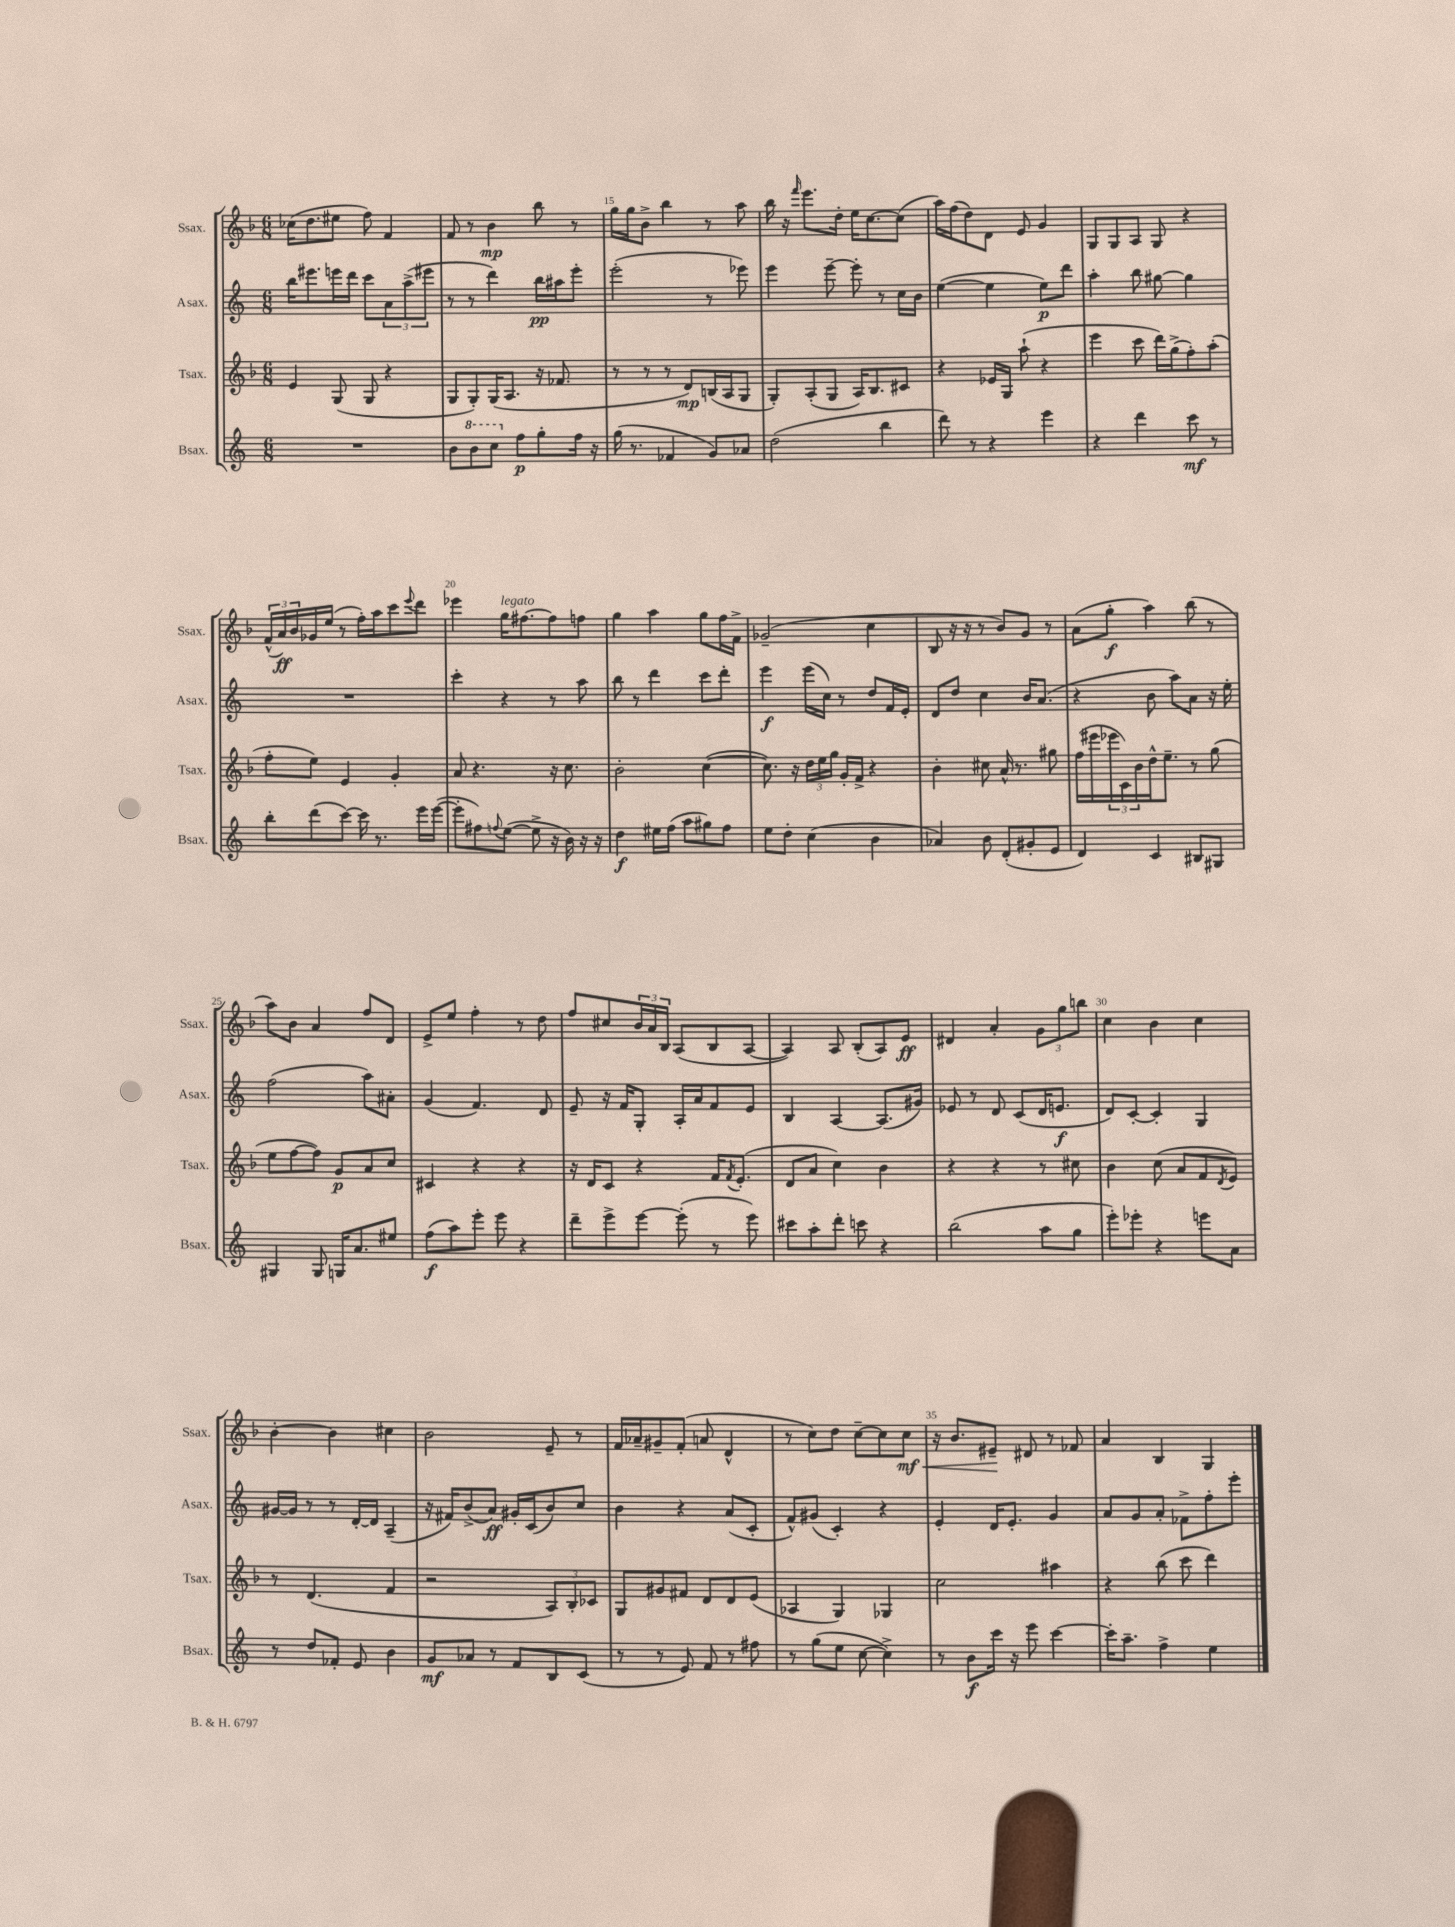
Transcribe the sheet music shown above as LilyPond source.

<<
\new StaffGroup <<
\new Staff = "s0" \with { instrumentName = "Ssax." shortInstrumentName = "Ssax." } {
    \clef treble \key f \major \numericTimeSignature \time 6/8
    ces''16( d''8. eis''8 f''8) f'4 |
    f'8 r8 bes'4\mp bes''8 r8 |
    g''16 g''16 bes'8-> bes''4 r8 a''8 |
    bes''16 r16 \grace { f'''16 } e'''8. d''16-. e''16 c''8.~ c''8( |
    a''16) f''16( d''8) d'8 e'8 g'4 |
    g8 g8 a8 g8 r4 |
    \tuplet 3/2 { f'16-^( a'16\ff) bes'16 } ges'16 e''16( r8 f''16-.) a''16 c'''8 \appoggiatura { e'''8 } d'''8 |
    ees'''4 g''16^\markup { \italic "legato" } fis''8.~ fis''8 f''8 |
    g''4 a''4 g''8 f''16 f'16-> |
    ges'2--( c''4 |
    bes8 r16 r16 r8 bes'8) g'8 r8 |
    a'8( g''8-.\f a''4) bes''8( r8 |
    a''8) bes'8 a'4 f''8 d'8 |
    e'8-> e''8 f''4-. r8 d''8 |
    f''8 cis''8 \tuplet 3/2 { bes'16 a'16 bes16 } a8( bes8 a8~ |
    a4) a8 bes8-.( a8) e'8\ff |
    dis'4 a'4-. \tuplet 3/2 { g'8 g''8 b''8 } |
    c''4 bes'4 c''4 |
    bes'4~-. bes'4 cis''4 |
    bes'2 e'8-- r8 |
    f'16 aes'16-- gis'8-- f'8-.( a'8 d'4-^ |
    r8 c''8) d''8 c''8~-- c''8 c''8\mf\< |
    r16 bes'8. eis'8--\! dis'8 r8 fes'8 |
    a'4 bes4 g4 \bar "|." |
}
\new Staff = "s1" \with { instrumentName = "Asax." shortInstrumentName = "Asax." } {
    \clef treble \key c \major \numericTimeSignature \time 6/8
    b''16 eis'''8. e'''16 d'''16 c'''8 \tuplet 3/2 { a'8 a''8->( eis'''8 } |
    r8 r8 d'''4) b''16\pp ais''16 e'''8-. |
    e'''2-.( r8 ees'''8) |
    e'''4 e'''8~-- e'''8-. r8 c''16 b'16 |
    e''4~( e''4 e''8\p) d'''8 |
    a''4-. b''8 gis''8~ gis''4 |
    R2. |
    c'''4-. r4 r8 a''8 |
    b''8 r8 d'''4 c'''8 d'''8-. |
    e'''4\f e'''16( c''16) r8 d''8 f'16 e'16-. |
    d'8 d''8 c''4 b'16 a'8.( |
    r4 b'8 a''8) a'8 r16 e''16-. |
    f''2( a''8) ais'8-. |
    g'4( f'4.) d'8 |
    e'8-- r16 f'16 g8-. a16-. a'16 f'8 e'8 |
    b4 a4~ a8.( gis'16) |
    ees'8 r8 d'8 c'8( d'16 e'8.\f |
    d'8) c'8~-. c'4-. g4 |
    gis'16~ gis'16 r8 r8 d'16~-. d'16 a4--( |
    r16 fis'16) b'8->( a'8\ff) gis'16-. c'16( b'8) c''8 |
    b'4 r4 a'8( c'8-. |
    f'8-^) gis'8( c'4-.) r4 |
    e'4-. d'16 e'8.-. g'4 |
    a'8 g'8 a'8-. fes'8-> f''8-. e'''8-. \bar "|." |
}
\new Staff = "s2" \with { instrumentName = "Tsax." shortInstrumentName = "Tsax." } {
    \clef treble \key f \major \numericTimeSignature \time 6/8
    e'4 g8( g8 r4 |
    g8 g8-.) g16( a8. r16 fes'8. |
    r8 r8 r8 d'8\mp) b16( a16 g8 |
    g8-.) a8-.( g8 a16) bes8. cis'8 |
    r4 ees'16 g16 a''8-!( r4 |
    e'''4 c'''8 d'''16) g''16->( f''8-.) a''8-.( |
    f''8-. e''8) e'4 g'4-. |
    a'8 r4. r16 c''8. |
    bes'2-. c''4~( |
    c''8.) r16 \tuplet 3/2 { d''16 e''16 g''16 } g'16-. f'16-> r4 |
    bes'4-. cis''8 a'16-^ r8. gis''8 |
    f''16( eis'''16 \tuplet 3/2 { ees'''16 c'16) bes'16 } d''16-^ e''8.-- r8 g''8( |
    e''8 f''8~ f''8) g'8\p a'8 c''8 |
    cis'4 r4 r4 |
    r16 d'16 c'8 r4 f'16 \acciaccatura { f'8 } e'8.-.( |
    d'8 a'8 c''4) bes'4 |
    r4 r4 r8 cis''8 |
    bes'4 c''8( a'8 f'8 \acciaccatura { d'8 } e'8) |
    r8 d'4.( f'4 |
    r2 \tuplet 3/2 { a8) bes8-. ces'8 } |
    g8 gis'8 fis'8 d'8 d'8 e'8( |
    aes4 g4) ges4 |
    c''2 ais''4 |
    r4 bes''8( c'''8 d'''4) \bar "|." |
}
\new Staff = "s3" \with { instrumentName = "Bsax." shortInstrumentName = "Bsax." } {
    \clef treble \key c \major \numericTimeSignature \time 6/8
    R2. |
    b'8 \ottava #1 b''8 c'''8 \ottava #0 f''8\p g''8-. f''16 r16 |
    g''16( r8. fes'4 g'8) aes'8 |
    d''2( b''4 |
    d'''8) r8 r4 e'''4 |
    r4 d'''4 c'''8\mf r8 |
    b''8-. d'''8( c'''8~) c'''16 r8. e'''16 e'''16~( |
    e'''8-. fis''8) \appoggiatura { f''8 } e''8~( e''8-> r16 b'16) r16 r16 |
    d''4\f eis''16 f''16( a''8 gis''8) f''8 |
    e''8 d''8-. c''4( b'4 |
    aes'4) b'8 d'8-.( gis'8-. e'8 |
    d'4) c'4 bis8 gis8 |
    gis4 gis8 g16 a'8. eis''8 |
    f''8\f( a''8) e'''8-. e'''8 r4 |
    d'''8-- e'''8-> e'''8~ e'''8-.( r8 e'''8) |
    cis'''8 a''8-. d'''8-. c'''8 r4 |
    b''2( a''8 g''8 |
    e'''8-.) ees'''8-. r4 e'''8 a'8 |
    r8 d''8 fes'8-. e'8 b'4 |
    g'8\mf aes'8 r8 f'8 b8 c'8( |
    r8 r8 e'8) f'8 r8 fis''8 |
    r8 g''8( e''8 c''8~ c''4->) |
    r8 b'8\f c'''16 r16 e'''8 c'''4~ |
    c'''16-. a''8.-- f''4-> e''4 \bar "|." |
}
>>
>>
\layout { \context { \Score currentBarNumber = #13 \override BarNumber.break-visibility = ##(#f #t #t) barNumberVisibility = #(every-nth-bar-number-visible 5) } }
